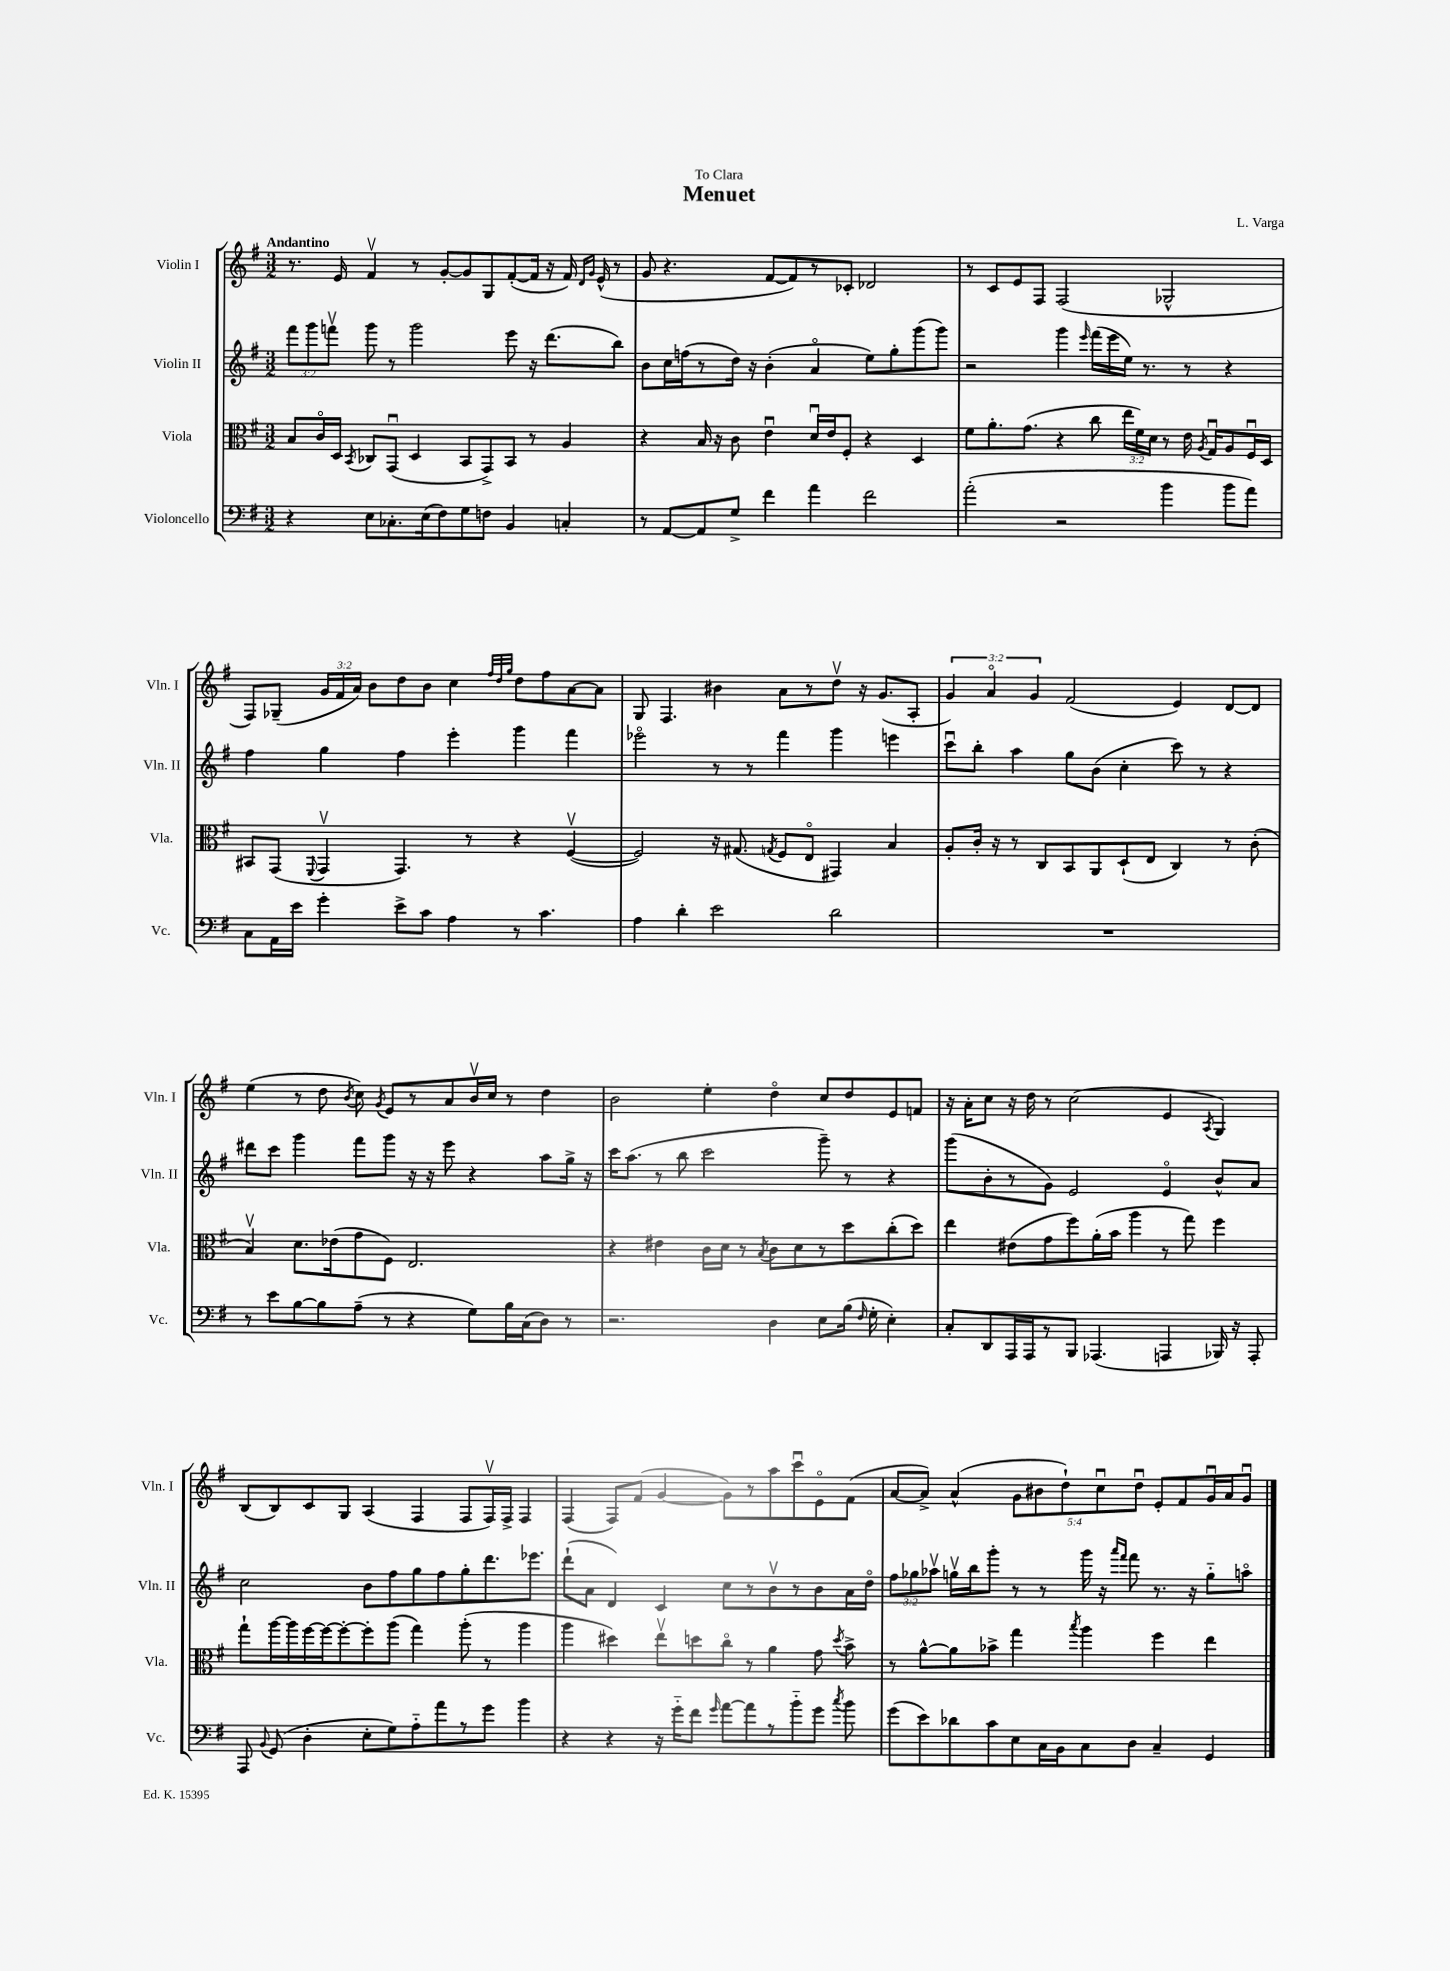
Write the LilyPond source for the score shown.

\header { title = "Menuet" composer = "L. Varga" dedication = "To Clara" }
<<
\new StaffGroup <<
\new Staff = "s0" \with { instrumentName = "Violin I" shortInstrumentName = "Vln. I" } {
    \clef treble \key g \major \numericTimeSignature \time 3/2 \override Staff.TupletNumber.text = #tuplet-number::calc-fraction-text \tempo "Andantino"
    \autoBeamOff r8. e'16 fis'4\upbow r8 g'8[~-. g'8 g8 fis'8~-.( fis'16] r16 fis'16) \grace { d'16[ g'16] } e'16-^( r8 |
    g'8 r4. fis'8[~ fis'8) r8 ces'8]-. des'2 |
    r8 c'8[ e'8 fis8] fis2( ges2-^ |
    fis8[) ges8]--( \tuplet 3/2 { g'16[ fis'16 a'16]) } b'8[ d''8 b'8] c''4 \grace { fis''32[ d''32 g''32] } d''8[ fis''8 a'8~ a'8] |
    g8 fis4. bis'4 a'8[ r8 d''8]\upbow r16 g'8.[( a8]-. |
    \tuplet 3/2 { g'4) a'4\flageolet g'4 } fis'2( e'4) d'8[~ d'8] |
    e''4( r8 d''8 \acciaccatura { b'8 } c''8) \acciaccatura { g'8 } e'8[ r8 a'8 b'16\upbow c''16] r8 d''4 |
    b'2 e''4-. d''4\flageolet c''8[ d''8 e'8 f'8] |
    r16 a'16[-. c''8] r16 d''16 r8 c''2( e'4 \acciaccatura { a8 } g4) |
    b8[( b8) c'8 g8] a4( fis4 fis8[ fis16\upbow) fis16]-> fis4 |
    fis4( fis8[) fis'8]( g'4~ g'8[) r8 a''8 c'''8\downbow e'8\flageolet fis'8]( |
    a'8[~ a'8]->) a'4-^( \tuplet 5/4 { g'8[ bis'8 d''8-!) c''8\downbow d''8]\downbow } e'8[-. fis'8 g'16\downbow a'16 g'8]\downbow \bar "|." |
}
\new Staff = "s1" \with { instrumentName = "Violin II" shortInstrumentName = "Vln. II" } {
    \clef treble \key g \major \numericTimeSignature \time 3/2 \override Staff.TupletNumber.text = #tuplet-number::calc-fraction-text
    \autoBeamOff \tuplet 3/2 { fis'''8[ g'''8 f'''8]\upbow } g'''8 r8 g'''2 e'''8 r16 d'''8.[( b''8]) |
    b'8[ c''16 f''16( r8 d''16]) r16 b'4-.( a'4\flageolet e''8[) g''8-. g'''8( g'''8]) |
    r2 g'''4 \grace { e'''16 } fis'''16[( e'''16 e''16]) r8. r8 r4 |
    fis''4 g''4 fis''4 e'''4-. g'''4 fis'''4 |
    ees'''2\flageolet r8 r8 fis'''4 g'''4 e'''4 |
    c'''8[\downbow b''8]-. a''4 g''8[ b'8]( c''4-. c'''8) r8 r4 |
    dis'''8[ c'''8] g'''4 fis'''8[ g'''8] r16 r16 e'''8 r4 a''8[ g''16]-> r16 |
    c'''16[ a''8.]( r8 b''8 c'''2 g'''8--) r8 r4 |
    g'''8[( b'8-. r8 g'8]) e'2 e'4\flageolet b'8[-^ a'8] |
    c''2 b'8[ fis''8 g''8 fis''8 g''8-. d'''8. ees'''8.] |
    d'''8[-!( a'8] d'4) c'4 c''8[ r8 b'8\upbow r8 b'8 a'16 d''16]\flageolet |
    \tuplet 3/2 { fis''8[ ges''8 aes''8]\upbow } g''16[\upbow b''16 g'''8]-. r8 r8 g'''16 r16 \grace { a'''16[ fis'''16] } fis'''8 r8. r16 g''8[-_ a''8]\flageolet \bar "|." |
}
\new Staff = "s2" \with { instrumentName = "Viola" shortInstrumentName = "Vla." } {
    \clef alto \key g \major \numericTimeSignature \time 3/2 \override Staff.TupletNumber.text = #tuplet-number::calc-fraction-text
    \autoBeamOff b8[ c'16\flageolet d16] \acciaccatura { b,8 } ces8[ g,8]\downbow( d4 b,8[ g,8->) b,8] r8 a4 |
    r4 b16 r16 c'8 e'4\downbow d'16[\downbow e'16 fis8]-. r4 d4 |
    fis'8[ a'8.-. g'8.]( r4 c''8 \tuplet 3/2 { e''16[ fis'16) d'16] } r8 e'16 \acciaccatura { a8 } g16[\downbow a8 fis16\downbow d16] |
    bis,8[ g,8]( \appoggiatura { fis,8 } g,4\upbow g,4.) r8 r4 fis4~\upbow( |
    fis2) r16 gis8.( \acciaccatura { g8 } fis8[ e8]\flageolet gis,4) b4 |
    a8[-. c'16]-. r16 r8 c8[ b,8 a,8 d8-!( e8] c4) r8 c'8-.( |
    b4\upbow) d'8.[ ees'16( g'8 fis8]) e2. |
    r4 eis'4 c'16[ d'16] r8 \acciaccatura { b8 } c'8[ d'8 r8 d''8 c''8-.( d''8]) |
    e''4 eis'8[( g'8 fis''8) a'16-.( b'16] a''4 r8 g''8) fis''4 |
    g''8[-! a''16~ a''16 fis''16~ fis''16~ fis''8~-. fis''8-. a''8]( g''4) a''8-.( r8 a''4 |
    a''4 dis''4) e''8[\upbow d''8 c''8]\flageolet r8 a'4 g'8 \acciaccatura { d''8 } b'8-> |
    r8 a'8[~-^ a'8 bes'8]-> g''4 \acciaccatura { b''8 } a''4 fis''4 e''4 \bar "|." |
}
\new Staff = "s3" \with { instrumentName = "Violoncello" shortInstrumentName = "Vc." } {
    \clef bass \key g \major \numericTimeSignature \time 3/2
    \autoBeamOff r4 e8[ ces8.-. e16( fis8) g8 f8] b,4 c4-. |
    r8 a,8[~ a,8 g8]-> fis'4 a'4 fis'2 |
    a'2-.( r2 b'4 b'8[ a'8]) |
    c8[ a,16 e'16] g'4-. e'8[-> c'8] a4 r8 c'4. |
    a4 d'4-. e'2 d'2 |
    R1. |
    r8 e'8[ b8~ b8 a8]--( r8 r4 g8[) b16 c16( d8]) r8 |
    r2. d4 e8[ b16]( \grace { fis16 } g16-. e4-.) |
    c8[-. d,8 a,,16 a,,16 r8 b,,8] aes,,4.( a,,4 bes,,16) r16 a,,8-. |
    a,,8 \appoggiatura { b,8 } g,8( d4-. e8[-. g8) a8-_ a'8 r8 g'8] b'4 |
    r4 r4 r16 g'16[-_ fis'8] \grace { g'16 } a'8[~ a'8 r8 b'8-_ g'8] \acciaccatura { c''8 } b'8 |
    g'8[( e'8) des'8 c'8 e8 c16 b,16 c8 d8] c4-- g,4 \bar "|." |
}
>>
>>
\layout { \context { \Score \remove "Bar_number_engraver" } }
